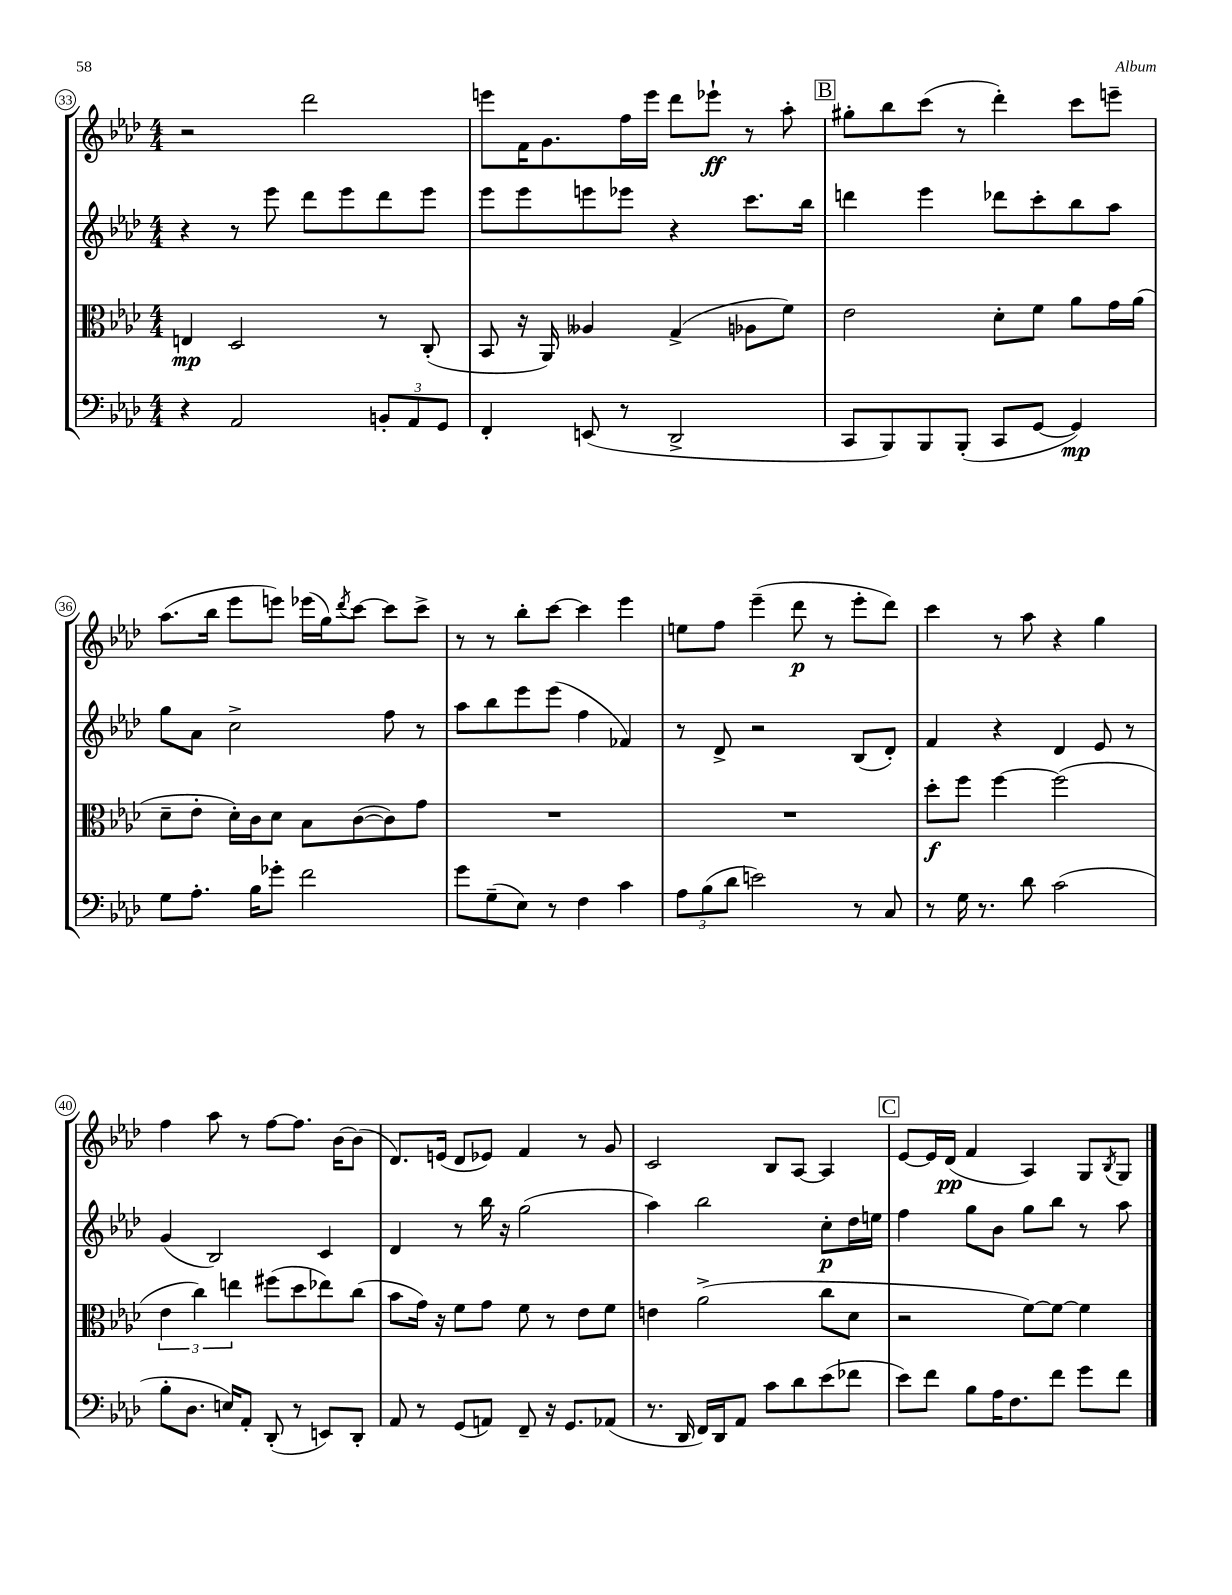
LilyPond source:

<<
\new StaffGroup <<
\new Staff = "s0" {
    \clef treble \key aes \major \numericTimeSignature \time 4/4
    r2 des'''2 |
    e'''8 f'16 g'8. f''16 e'''16 des'''8 ees'''8-!\ff r8 aes''8-. |
    \mark \markup { \box "B" } gis''8-. bes''8 c'''8( r8 des'''4-.) c'''8 e'''8-- |
    aes''8.( bes''16 ees'''8 e'''8) ees'''16( g''16) \acciaccatura { des'''8 } c'''8~ c'''8 c'''8-> |
    r8 r8 bes''8-. c'''8~ c'''4 ees'''4 |
    e''8 f''8 ees'''4--( des'''8\p r8 ees'''8-. des'''8) |
    c'''4 r8 aes''8 r4 g''4 |
    f''4 aes''8 r8 f''8~ f''8. bes'16~ bes'8( |
    des'8.) e'16( des'8 ees'8) f'4 r8 g'8 |
    c'2 bes8 aes8~ aes4 |
    \mark \markup { \box "C" } ees'8~ ees'16 des'16\pp( f'4 aes4) g8 \acciaccatura { bes8 } g8 \bar "|." |
}
\new Staff = "s1" {
    \clef treble \key aes \major \numericTimeSignature \time 4/4
    r4 r8 ees'''8 des'''8 ees'''8 des'''8 ees'''8 |
    ees'''8 ees'''8 e'''8 ees'''8 r4 c'''8. bes''16 |
    \mark \markup { \box "B" } d'''4 ees'''4 des'''8 c'''8-. bes''8 aes''8 |
    g''8 aes'8 c''2-> f''8 r8 |
    aes''8 bes''8 ees'''8 ees'''8( f''4 fes'4) |
    r8 des'8-> r2 bes8( des'8-.) |
    f'4 r4 des'4 ees'8 r8 |
    g'4( bes2) c'4 |
    des'4 r8 bes''16 r16 g''2( |
    aes''4) bes''2 c''8-.\p des''16 e''16 |
    \mark \markup { \box "C" } f''4 g''8 bes'8 g''8 bes''8 r8 aes''8 \bar "|." |
}
\new Staff = "s2" {
    \clef alto \key aes \major \numericTimeSignature \time 4/4
    e4\mp des2 r8 c8-.( |
    bes,8 r16 aes,16) aeses4 g4->( aes8 f'8) |
    \mark \markup { \box "B" } ees'2 des'8-. f'8 aes'8 g'16 aes'16( |
    des'8-- ees'8-. des'16-.) c'16 des'8 bes8 c'8~( c'8) g'8 |
    R1 |
    R1 |
    des''8-.\f f''8 f''4~ f''2( |
    \tuplet 3/2 { ees'4 c''4) e''4 } fis''8( des''8 ees''8) c''8( |
    bes'8 g'16) r16 f'8 g'8 f'8 r8 ees'8 f'8 |
    e'4 aes'2->( c''8 des'8 |
    \mark \markup { \box "C" } r2 f'8~) f'8~ f'4 \bar "|." |
}
\new Staff = "s3" {
    \clef bass \key aes \major \numericTimeSignature \time 4/4
    r4 aes,2 \tuplet 3/2 { b,8-. aes,8 g,8 } |
    f,4-. e,8( r8 des,2-> |
    \mark \markup { \box "B" } c,8 bes,,8) bes,,8 bes,,8-.( c,8 g,8~ g,4\mp) |
    g8 aes8.-. bes16 ges'8-. f'2 |
    g'8 g8--( ees8) r8 f4 c'4 |
    \tuplet 3/2 { aes8 bes8( des'8 } e'2) r8 c8 |
    r8 g16 r8. des'8 c'2( |
    bes8-. des8. e16) aes,8-. des,8-.( r8 e,8) des,8-. |
    aes,8 r8 g,8( a,8) f,8-- r16 g,8. aes,8( |
    r8. des,16 f,16) des,16 aes,8 c'8 des'8 ees'8( fes'8 |
    \mark \markup { \box "C" } ees'8) f'8 bes8 aes16 f8. f'8 g'8 f'8 \bar "|." |
}
>>
>>
\layout { \context { \Score currentBarNumber = #33 \override BarNumber.stencil = #(make-stencil-circler 0.1 0.3 ly:text-interface::print) } }
